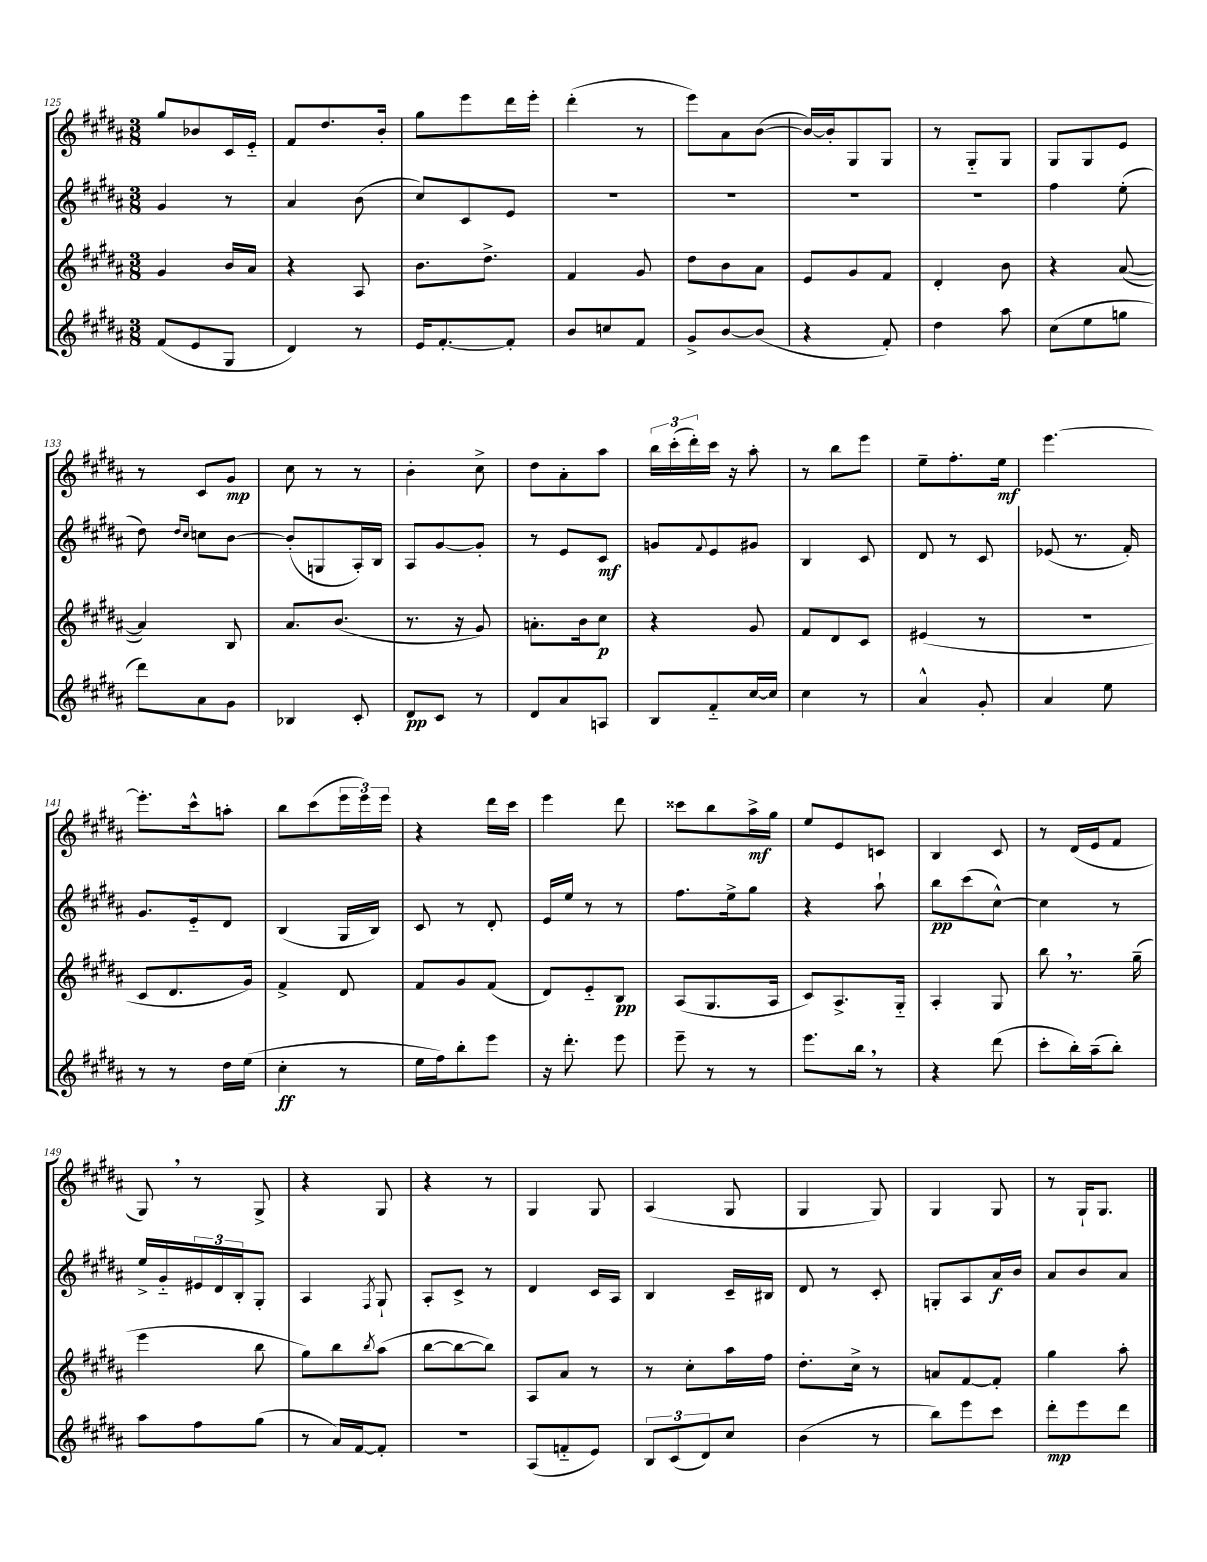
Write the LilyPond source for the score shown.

<<
\new StaffGroup <<
\new Staff = "s0" {
    \clef treble \key b \major \numericTimeSignature \time 3/8
    gis''8 bes'8 cis'16 e'16-_ |
    fis'8 dis''8. b'16-. |
    gis''8 e'''8 dis'''16 e'''16-. |
    dis'''4-.( r8 |
    e'''8) ais'8 b'8~( |
    b'16~) b'16-. gis8 gis8 |
    r8 gis8-_ gis8 |
    gis8 gis8 e'8 |
    r8 cis'8 gis'8\mp |
    cis''8 r8 r8 |
    b'4-. cis''8-> |
    dis''8 ais'8-. ais''8 |
    \tuplet 3/2 { b''16 cis'''16-.( dis'''16-.) } cis'''16 r16 ais''8-. |
    r8 b''8 e'''8 |
    e''8-- fis''8.-. e''16\mf |
    e'''4.~ |
    e'''8.-. cis'''16-^ a''8-. |
    b''8 cis'''8( \tuplet 3/2 { e'''16 e'''16) e'''16 } |
    r4 dis'''16 cis'''16 |
    e'''4 dis'''8 |
    cisis'''8 b''8 ais''16->\mf gis''16 |
    e''8 e'8 c'8 |
    b4 cis'8 |
    r8 dis'16( e'16 fis'8 |
    gis8) \breathe r8 gis8-> |
    r4 gis8 |
    r4 r8 |
    gis4 gis8 |
    ais4( gis8 |
    gis4 gis8) |
    gis4 gis8 |
    r8 gis16-! gis8. \bar "|." |
}
\new Staff = "s1" {
    \clef treble \key b \major \numericTimeSignature \time 3/8
    gis'4 r8 |
    ais'4 b'8( |
    cis''8) cis'8 e'8 |
    R4. |
    R4. |
    R4. |
    R4. |
    fis''4 e''8-.( |
    dis''8) \grace { dis''16 cis''16 } c''8 b'8~ |
    b'8-.( g8 ais16-.) b16 |
    ais8 gis'8~ gis'8-. |
    r8 e'8 cis'8\mf |
    g'8 \appoggiatura { fis'8 } e'8 gis'8 |
    b4 cis'8 |
    dis'8 r8 cis'8 |
    ees'8( r8. fis'16-.) |
    gis'8. e'16-_ dis'8 |
    b4( gis16 b16) |
    cis'8 r8 dis'8-. |
    e'16 e''16 r8 r8 |
    fis''8. e''16-> gis''8 |
    r4 ais''8-! |
    b''8\pp cis'''8( cis''8~-^) |
    cis''4 r8 |
    e''16-> gis'16-_ \tuplet 3/2 { eis'16 dis'16 b16-. } gis8-. |
    ais4 \acciaccatura { fis8 } gis8-! |
    ais8-. cis'8-> r8 |
    dis'4 cis'16 ais16 |
    b4 cis'16-- bis16 |
    dis'8 r8 cis'8-. |
    g8-. ais8 ais'16\f b'16 |
    ais'8 b'8 ais'8 \bar "|." |
}
\new Staff = "s2" {
    \clef treble \key b \major \numericTimeSignature \time 3/8
    gis'4 b'16 ais'16 |
    r4 ais8 |
    b'8. dis''8.-> |
    fis'4 gis'8 |
    dis''8 b'8 ais'8 |
    e'8 gis'8 fis'8 |
    dis'4-. b'8 |
    r4 ais'8~( |
    ais'4) b8 |
    ais'8. b'8.( |
    r8. r16 gis'8) |
    a'8.-. b'16 cis''8\p |
    r4 gis'8 |
    fis'8 dis'8 cis'8 |
    eis'4( r8 |
    R4. |
    cis'8 dis'8. gis'16) |
    fis'4-> dis'8 |
    fis'8 gis'8 fis'8( |
    dis'8) e'8-_ b8\pp |
    ais8( gis8. ais16 |
    cis'8) ais8.-> gis16-_ |
    ais4-. gis8 |
    b''8 \breathe r8. gis''16--( |
    e'''4 b''8 |
    gis''8) b''8 \acciaccatura { b''8 } ais''8( |
    b''8~ b''8~ b''8) |
    ais8 ais'8 r8 |
    r8 cis''8-. ais''16 fis''16 |
    dis''8.-. cis''16-> r8 |
    a'8 fis'8~ fis'8-. |
    gis''4 ais''8-. \bar "|." |
}
\new Staff = "s3" {
    \clef treble \key b \major \numericTimeSignature \time 3/8
    fis'8( e'8 gis8 |
    dis'4) r8 |
    e'16 fis'8.~-. fis'8-. |
    b'8 c''8 fis'8 |
    gis'8-> b'8~ b'8( |
    r4 fis'8-.) |
    dis''4 ais''8 |
    cis''8( e''8 g''8 |
    dis'''8) ais'8 gis'8 |
    bes4 cis'8-. |
    dis'8\pp cis'8 r8 |
    dis'8 ais'8 a8 |
    b8 fis'8-_ cis''16~ cis''16 |
    cis''4 r8 |
    ais'4-^ gis'8-. |
    ais'4 e''8 |
    r8 r8 dis''16 e''16( |
    cis''4-.\ff r8 |
    e''16 fis''16) b''8-. e'''8 |
    r16 dis'''8.-. e'''8 |
    e'''8-- r8 r8 |
    e'''8. b''16 \breathe r8 |
    r4 dis'''8( |
    cis'''8-. b''16-.) ais''16--( b''8-.) |
    ais''8 fis''8 gis''8( |
    r8 ais'16) fis'16~ fis'8-. |
    R4. |
    ais8( f'8-_ e'8) |
    \tuplet 3/2 { b8 cis'8( dis'8) } cis''8 |
    b'4( r8 |
    b''8) e'''8 cis'''8 |
    dis'''8-.\mp e'''8 dis'''8 \bar "|." |
}
>>
>>
\layout { \context { \Score currentBarNumber = #125 } }
